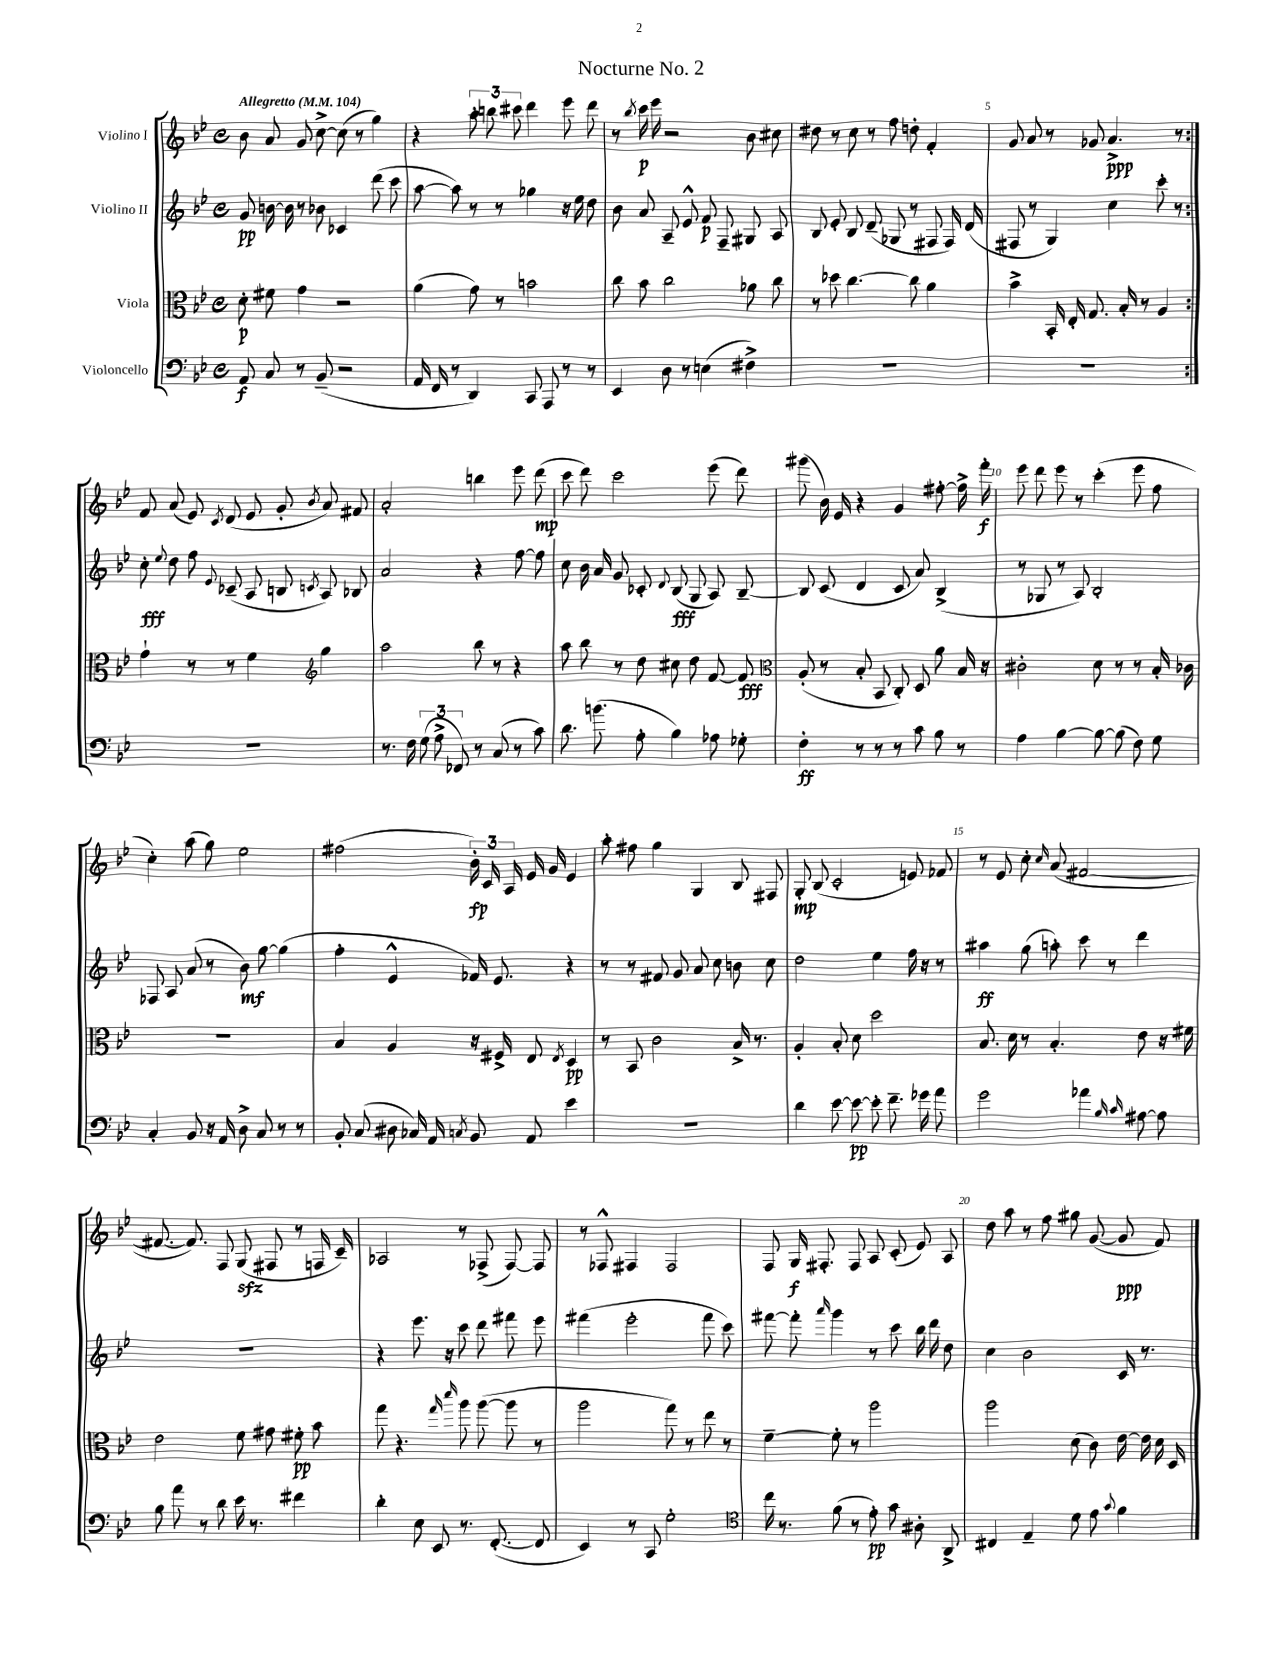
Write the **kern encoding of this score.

**kern	**kern	**kern	**kern
*staff4	*staff3	*staff2	*staff1
*clefF4	*clefC3	*clefG2	*clefG2
*k[b-e-]	*k[b-e-]	*k[b-e-]	*k[b-e-]
*M4/4	*M4/4	*M4/4	*M4/4
*met(c)	*met(c)	*met(c)	*met(c)
*MM104	*MM104	*MM104	*MM104
8AA	8d'	8g	8b-
8C	8f#	[16b	8a
.	.	16b]	.
8r	4g	8r	8g
(8BB-~	.	8b-	[8cc^
2r	2r	4c-	(8cc]
.	.	.	8r
.	.	(8ddd	4gg)
.	.	8ccc	.
=	=	=	=
16AA	(4a	[8aa	4r
16FF	.	.	.
8r	.	8aa])	.
4DD)	8g)	8r	12aa'
.	.	.	12bb
.	8r	8r	.
.	.	.	12ccc#
8CC	2b	4gg-	4ddd
8AAA	.	.	.
8r	.	16r	8eee-
.	.	16ee-	.
8r	.	8dd	8ddd
=	=	=	=
4EE-	8cc	8b-	8r
.	.	.	8qbb-
.	8b-	8a	16ccc
.	.	.	16eee-
8D	2cc	8A~	2r
8r	.	8e-^^	.
(4E	.	8f	.
.	.	8F~	.
4F#^)	8a-	8G#	8b-
.	8cc	8A	8cc#
=	=	=	=
1r	8r	8B-	8dd#
.	8dd-	8e-'	8r
.	[4.cc	8B-	8cc
.	.	(8d~	8r
.	.	8G-	8ff
.	8cc]	8r	8dd'
.	4a	8F#	4f'
.	.	16F#)	.
.	.	(16d	.
=	=	=	=
1r	4b-^	8F#	8g
.	.	8r	8a
.	16BB-'	4G)	8r
.	16E-'	.	.
.	8.G	.	8g-
.	.	4cc	4.a^
.	16B-'	.	.
.	8r	.	.
.	4A	8ccc'	.
.	.	8r	8r
=:|!	=:|!	=:|!	=:|!
1r	4g`	8cc'	8f
.	.	8qqee-	.
.	.	8dd	(8a
.	8r	8ff	8e-)
.	.	8qqe-	8qc
.	8r	(8c-~	(8d
.	4f	8A	8e-
.	.	8B	8g'
*	*clefG2	*	*
.	.	8qc	8qb-
.	4gg	8A)	8a)
.	.	8B-	8f#
=	=	=	=
8.r	2aa	2a	2a'
16F	.	.	.
(12G	.	.	.
12A^	.	.	.
12FF-)	.	.	.
8r	8bb-	4r	4bb
(8C	8r	.	.
8r	4r	[8ff	8eee-
8c)	.	8ff]	(8ddd
=	=	=	=
8.d	8aa	8cc	8ccc
.	8bb-	16b-	8ddd)
(8.b	.	16a	.
.	8r	8g	2ccc
8A'	8dd	8c-'	.
.	.	8qqd	.
4B-)	8cc#	(8B-	.
.	8dd	8G	.
8A-	[8f	8A)	(8eee-
8G-'	8f]	[8B-~	8ddd)
=	=	=	=
*	*clefC3	*	*
4F'	(8A'	8B-]	(8ggg#
.	8r	(8c	16b-)
.	.	.	16e-
8r	8B-'	4d	4r
8r	8BB-	.	.
8r	8C')	8c	4g
8c	8D	8a)	.
8B-	8a	(4B-^	[8ff#'
8r	16B-	.	16ff#^]
.	16r	.	16fff'
=	=	=	=
4A	2c#'	8r	8eee-
.	.	8G-	8ddd
[4B-	.	8r	8eee-
.	.	8A)	8r
8B-_	8d	2B-'	(4ccc'
(8B-]	8r	.	.
8F)	8r	.	8eee-
8G	16B-'	.	8ff
.	16c-	.	.
=	=	=	=
4C'	1r	8F-	4cc')
.	.	8A	.
8BB-	.	(8a	(8aa
16r	.	8r	8gg)
16AA	.	.	.
8D^	.	8b-)	2ee-
8C	.	[8gg	.
8r	.	(4gg]	.
8r	.	.	.
=	=	=	=
8BB-'	4B-	4ff'	(2ff#
(8C	.	.	.
8D#	4A	4e-^^	.
16C-)	.	.	.
16AA	.	.	.
8qC	.	.	.
8BB-	16r	16f-)	24b-')
.	.	.	24c
.	16F#^	8.e-	.
.	.	.	24A
8AA	8E-	.	16e-
.	.	.	16g
.	8qE-	.	.
4e-	4D	4r	4e-
=	=	=	=
1r	8r	8r	8aa'
.	8BB-	8r	8ff#
.	2c	8f#	4gg
.	.	8g	.
.	.	8a	4G
.	.	8cc	.
.	16B-^	8b	8B-
.	8.r	.	.
.	.	8cc	8F#
=	=	=	=
4d	4A'	2dd	8G'
.	.	.	(8B-
[8e-	8B-'	.	2c'
8e-_	8d	.	.
8e-']	2dd	4ee-	.
8.f~	.	.	.
.	.	16ff	8e)
16g-	.	16r	.
8a	.	8r	8f-
=	=	=	=
2g	8.B-	4aa#	8r
.	.	.	8e-
.	16d	.	.
.	8r	(8gg	8cc'
.	.	.	16qqcc
.	4.B-'	8aa')	(8a
4a-	.	8ccc	[2f#
.	.	8r	.
16qqB-	.	.	.
16qqc	.	.	.
[8A#	8e-	4ddd	.
8A#]	16r	.	.
.	16f#	.	.
=	=	=	=
8B-	2e-	1r	8.f#_
8a	.	.	.
.	.	.	8.f#])
8r	.	.	.
8d	.	.	8F
16e-	8f	.	(8G
8.r	.	.	.
.	8g#	.	8F#
4f#	8f#'	.	8r
.	8b-	.	16F
.	.	.	16c~)
=	=	=	=
4d'	8gg	4r	2A-
.	4.r	.	.
8E-	.	8.eee-	.
8EE-	.	.	.
.	.	16r	.
.	16qqgg	.	.
.	16qqddd	.	.
8.r	8aa	8ccc	8r
.	([8aa	8ddd	(8F-^
([8.FF'	.	.	.
.	8aa]	8fff#	[8F-)
8FF]	8r	8eee-	8F-]
=	=	=	=
4EE-)	2aa	(4fff#	8r
.	.	.	8F-^^
8r	.	2eee-'	4F#
8CC	.	.	.
2G'	8gg)	.	2F#
.	8r	.	.
.	8ee-	8fff#	.
.	8r	8ccc)	.
=	=	=	=
*clefC4	*	*	*
16cc	[4f~	[8fff#	8F
8.r	.	.	.
.	.	8fff#']	16G
.	.	.	8.F#'
.	.	16qqaaa	.
(8f	8f']	4ggg	.
8r	8r	.	8F#
8e-')	2aa	8r	8A
8g	.	8ccc	(8c'
8A#'	.	16bb-	8e-)
.	.	16ddd	.
8AA^	.	8dd	8A
=	=	=	=
4C#	2aa	4cc	8dd
.	.	.	8aa
4E-~	.	2b-	8r
.	.	.	8ff
8d	(8d	.	8gg#
8e-	8c)	.	([8g
8qqg	.	.	.
4f	[16e-	16c	8g]
.	16e-]	8.r	.
.	16d	.	8f)
.	16D	.	.
==	==	==	==
*-	*-	*-	*-
